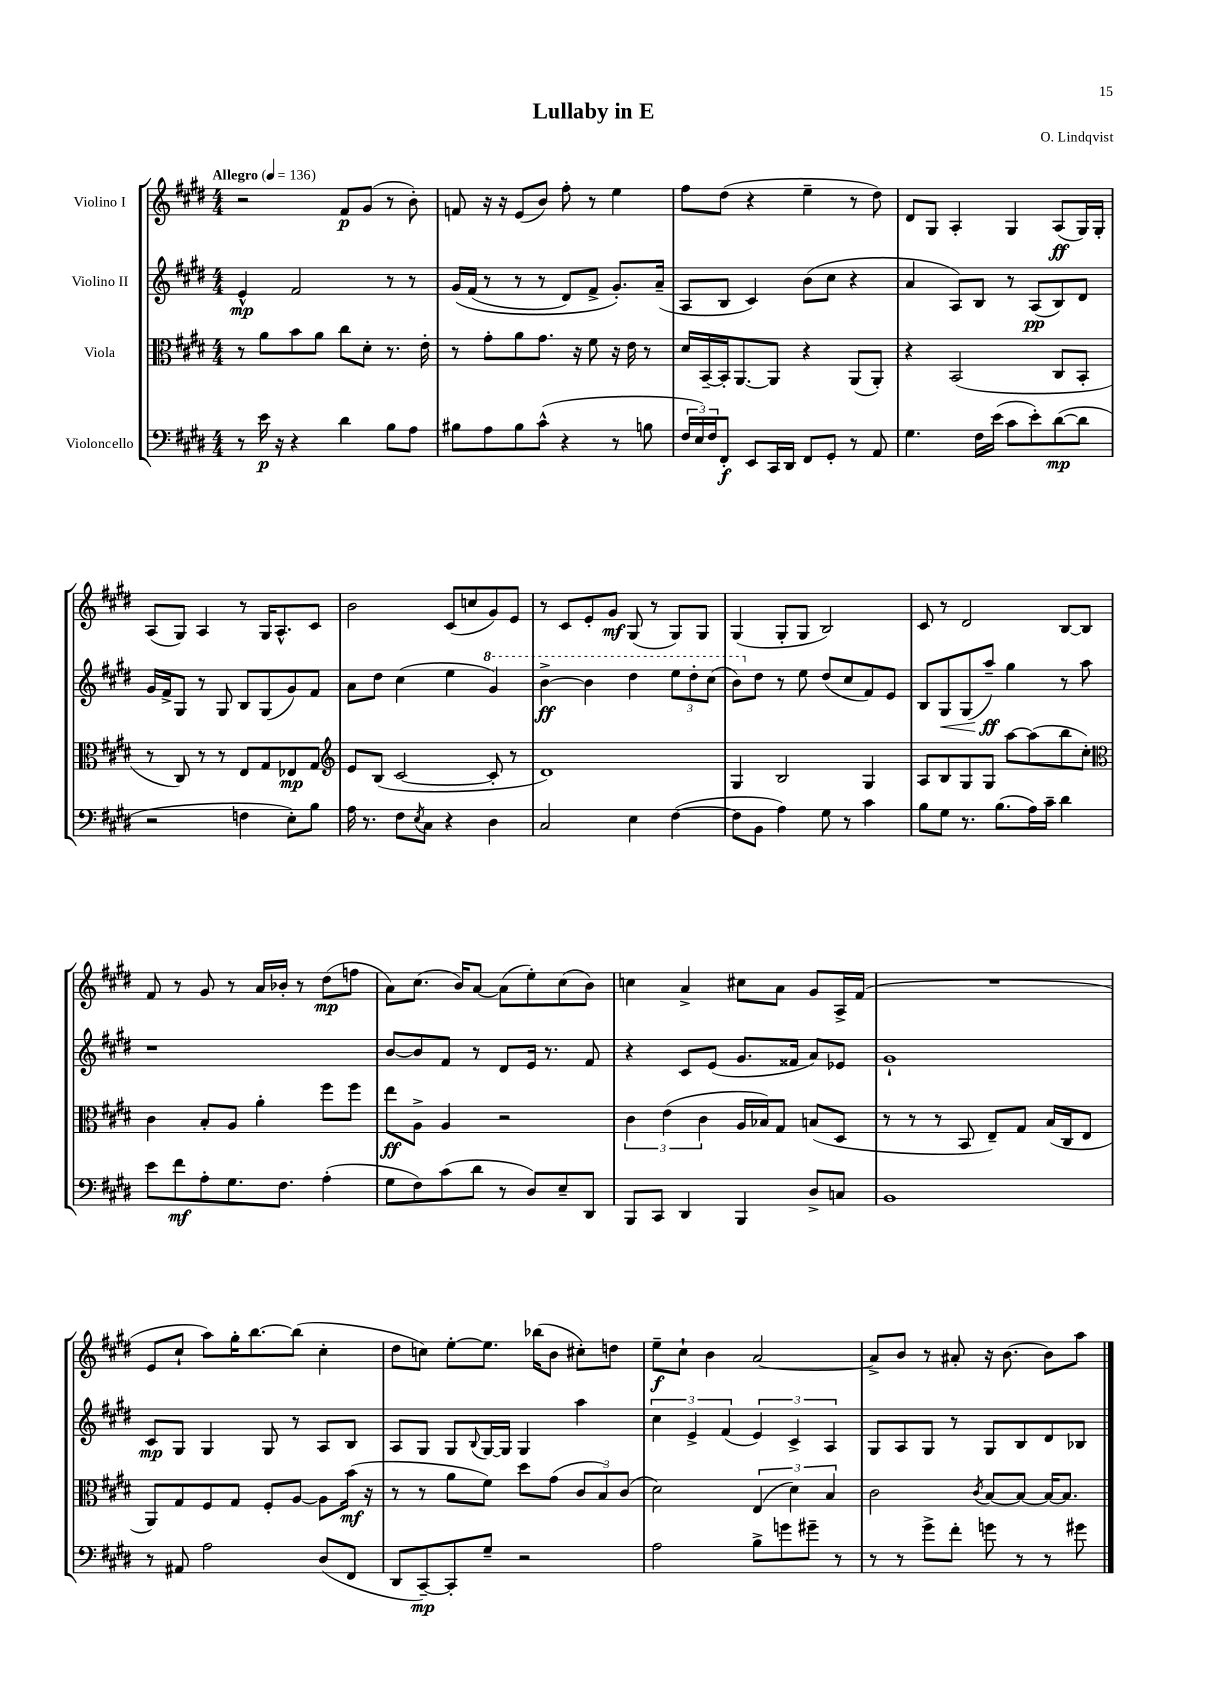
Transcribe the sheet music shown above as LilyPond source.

\header { title = "Lullaby in E" composer = "O. Lindqvist" }
<<
\new StaffGroup <<
\new Staff = "s0" \with { instrumentName = "Violino I" } {
    \clef treble \key e \major \numericTimeSignature \time 4/4 \tempo "Allegro" 4 = 136
    r2 fis'8\p gis'8( r8 b'8-.) |
    f'8 r16 r16 e'8( b'8) fis''8-. r8 e''4 |
    fis''8 dis''8( r4 e''4-- r8 dis''8) |
    dis'8 gis8 a4-. gis4 a8\ff( gis16) gis16-. |
    a8( gis8) a4 r8 gis16 a8.-^ cis'8 |
    b'2 cis'8( c''8 gis'8) e'8 |
    r8 cis'8 e'8-. gis'8\mf gis8( r8 gis8) gis8 |
    gis4( gis8-. gis8 b2) |
    cis'8 r8 dis'2 b8~ b8 |
    fis'8 r8 gis'8 r8 a'16 bes'16-. r8 dis''8\mp( f''8 |
    a'8) cis''8.( b'16) a'8~ a'8( e''8-.) cis''8( b'8) |
    c''4 a'4-> cis''8 a'8 gis'8 a16-> fis'16( |
    R1 |
    e'8 cis''8-! a''8) gis''16-. b''8.~ b''8( cis''4-. |
    dis''8 c''8) e''8~-. e''8. bes''16( b'8 cis''8-.) d''8 |
    e''8--\f cis''8-! b'4 a'2~ |
    a'8-> b'8 r8 ais'8-. r16 b'8.~ b'8 a''8 \bar "|." |
}
\new Staff = "s1" \with { instrumentName = "Violino II" } {
    \clef treble \key e \major \numericTimeSignature \time 4/4
    e'4-^\mp fis'2 r8 r8 |
    gis'16\( fis'16( r8 r8 r8 dis'8) fis'8-> gis'8.-.\) a'16--( |
    a8 b8 cis'4) b'8( cis''8 r4 |
    a'4 a8) b8 r8 a8\pp( b8) dis'8 |
    gis'16 fis'16-> gis8 r8 gis8 b8 gis8( gis'8) fis'8 |
    a'8 dis''8 cis''4( e''4 \ottava #1 gis''4) |
    b''4~->\ff b''4 dis'''4 \tuplet 3/2 { e'''8 dis'''8-. cis'''8( } |
    b''8) \ottava #0 dis''8 r8 e''8 dis''8( cis''8 fis'8) e'8 |
    b8 gis8\< gis8( a''8--\ff\!) gis''4 r8 a''8 |
    r1 |
    b'8~ b'8 fis'8 r8 dis'8 e'16 r8. fis'8 |
    r4 cis'8 e'8( gis'8. fisis'16 a'8) ees'8 |
    gis'1-! |
    cis'8\mp gis8 gis4 gis8 r8 a8 b8 |
    a8 gis8 gis8 \appoggiatura { b8 } gis16~ gis16 gis4 a''4 |
    \tuplet 3/2 { cis''4 e'4-> fis'4( } \tuplet 3/2 { e'4) cis'4-> a4 } |
    gis8 a8 gis8 r8 gis8 b8 dis'8 bes8 \bar "|." |
}
\new Staff = "s2" \with { instrumentName = "Viola" } {
    \clef alto \key e \major \numericTimeSignature \time 4/4
    r8 a'8 b'8 a'8 cis''8 dis'8-. r8. e'16-. |
    r8 gis'8-. a'8 gis'8. r16 fis'8 r16 e'16 r8 |
    dis'16 b,16~-- b,16-. a,8.~ a,8 r4 a,8( a,8-.) |
    r4 b,2( cis8 b,8-. |
    r8 cis8) r8 r8 e8 gis8 ees8\mp gis8 |
    \clef treble e'8 b8( cis'2~ cis'8-. r8 |
    dis'1) |
    gis4 b2 gis4 |
    a8 b8 gis8 gis8 a''8~ a''8( b''8 cis''8-.) |
    \clef alto cis'4 b8-. a8 a'4-. fis''8 fis''8 |
    e''8\ff a8-> a4 r2 |
    \tuplet 3/2 { cis'4 e'4( cis'4 } a16 bes16) gis8 b8( dis8 |
    r8 r8 r8 b,8 e8--) gis8 b16( cis16 e8 |
    a,8) gis8 fis8 gis8 fis8-. a8~ a8 b'16\mf( r16 |
    r8 r8 a'8 fis'8) dis''8 gis'8( \tuplet 3/2 { cis'8 b8) cis'8( } |
    dis'2) \tuplet 3/2 { e4( dis'4) b4 } |
    cis'2 \acciaccatura { cis'8 } b8~ b8~ b16~ b8. \bar "|." |
}
\new Staff = "s3" \with { instrumentName = "Violoncello" } {
    \clef bass \key e \major \numericTimeSignature \time 4/4
    r8 e'16\p r16 r4 dis'4 b8 a8 |
    bis8 a8 bis8 cis'8-^( r4 r8 b8 |
    \tuplet 3/2 { fis16 e16) fis16 } fis,8-.\f e,8 cis,16 dis,16 fis,8 gis,8-. r8 a,8 |
    gis4. fis16 e'16( cis'8 e'8-.) dis'8~\mp( dis'8 |
    r2 f4 e8-.) b8 |
    a16 r8. fis8 \acciaccatura { e8 } cis8 r4 dis4 |
    cis2 e4 fis4~( |
    fis8 b,8 a4) gis8 r8 cis'4 |
    b8 gis8 r8. b8.( a16) cis'16-- dis'4 |
    e'8 fis'8\mf a8-. gis8. fis8. a4-.( |
    gis8 fis8) cis'8( dis'8 r8 dis8) e8-- dis,8 |
    b,,8 cis,8 dis,4 b,,4 dis8-> c8 |
    b,1 |
    r8 ais,8 a2 dis8( fis,8 |
    dis,8 cis,8~--\mp) cis,8-. gis8-- r2 |
    a2 b8-> g'8 gis'8-- r8 |
    r8 r8 gis'8-> fis'8-. g'8 r8 r8 gis'8 \bar "|." |
}
>>
>>
\layout { \context { \Score \remove "Bar_number_engraver" } }
